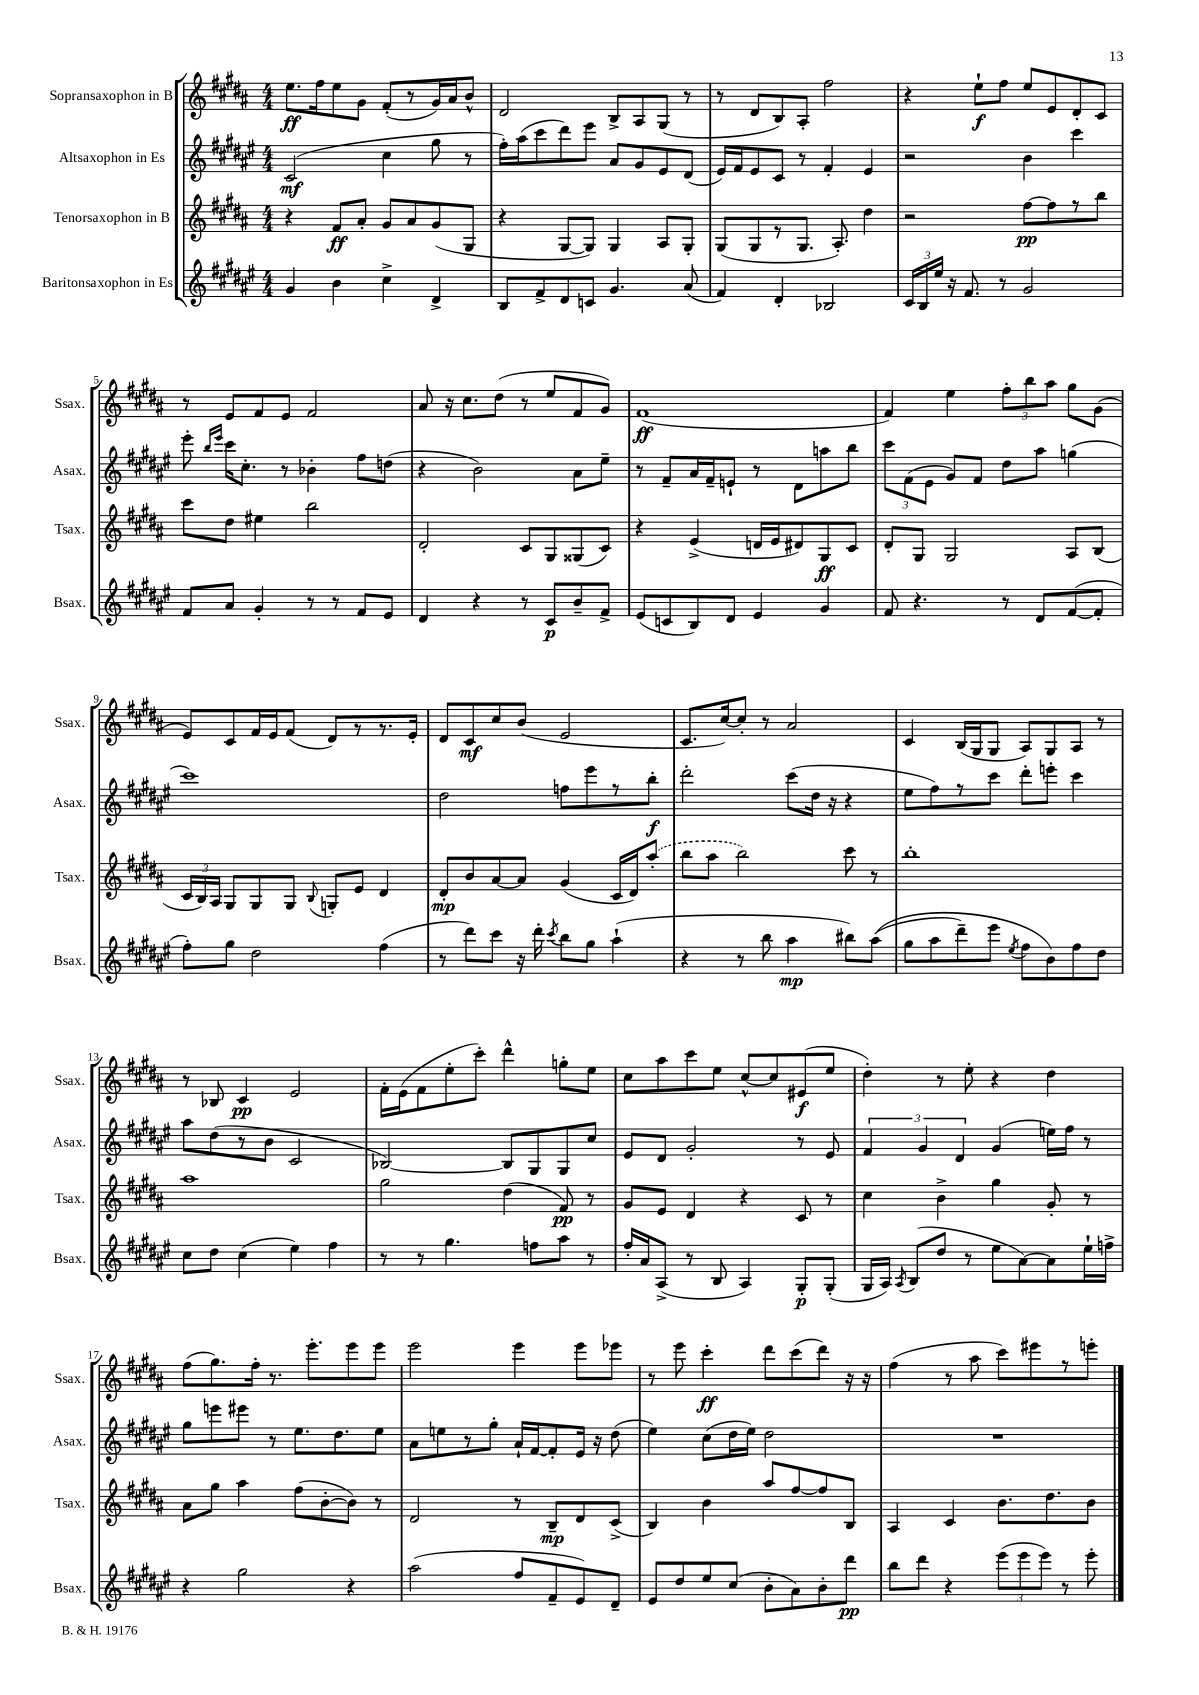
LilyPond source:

<<
\new StaffGroup <<
\new Staff = "s0" \with { instrumentName = "Sopransaxophon in B" shortInstrumentName = "Ssax." } {
    \clef treble \key b \major \numericTimeSignature \time 4/4
    \autoBeamOff e''8.[\ff fis''16 e''8 gis'8] fis'8[-.( r8 gis'16) ais'16 b'8]-^ |
    dis'2 b8[-> ais8 gis8]( r8 |
    r8 dis'8[ b8) ais8]-. fis''2 |
    r4 e''8[-!\f fis''8] e''8[ e'8 dis'8-. cis'8] |
    r8 e'8[ fis'8 e'8] fis'2 |
    ais'8 r16 cis''8.[ dis''8]( r8 e''8[ fis'8 gis'8]) |
    fis'1\ff( |
    fis'4) e''4 \tuplet 3/2 { fis''8[-. b''8 ais''8] } gis''8[ gis'8]( |
    e'8[) cis'8 fis'16 e'16 fis'8]( dis'8[) r8 r8. e'16]-. |
    dis'8[ cis'8\mf cis''8 b'8]( e'2 |
    cis'8.[ cis''16~) cis''8]-. r8 ais'2 |
    cis'4 b16[( gis16 gis8] ais8[) gis8 ais8] r8 |
    r8 bes8 cis'4\pp e'2 |
    fis'16[-. e'16( fis'8 e''8-. cis'''8]-.) dis'''4-^ g''8[-. e''8] |
    cis''8[ ais''8 cis'''8 e''8] cis''8[~-^ cis''8 eis'8\f( e''8] |
    dis''4-.) r8 e''8-. r4 dis''4 |
    fis''8[( gis''8.) fis''16]-. r8. e'''8.[-. e'''8 e'''8] |
    e'''2 e'''4 e'''8[ ees'''8] |
    r8 e'''8 cis'''4-.\ff dis'''8[ cis'''8( dis'''8]) r16 r16 |
    fis''4( r8 ais''8 cis'''8[) eis'''8 r8 e'''8]-. \bar "|." |
}
\new Staff = "s1" \with { instrumentName = "Altsaxophon in Es" shortInstrumentName = "Asax." } {
    \clef treble \key fis \major \numericTimeSignature \time 4/4
    \autoBeamOff cis'2\mf( cis''4 gis''8 r8 |
    fis''16[-.) ais''16( cis'''8 dis'''8) eis'''8] ais'8[ gis'8 eis'8 dis'8]( |
    eis'16[) fis'16 eis'8 cis'8] r8 fis'4-. eis'4 |
    r2 b'4 cis'''4 |
    eis'''8-. \grace { b''16[ eis'''16] } cis'''16[ cis''8.]-. r8 bes'4-. fis''8[ d''8]( |
    r4 b'2) ais'8[ eis''8]-- |
    r8 fis'8[-- ais'16 fis'16-- e'8]-! r8 dis'8[ a''8 b''8] |
    \tuplet 3/2 { cis'''8[ fis'8( eis'8] } gis'8[) fis'8] dis''8[ ais''8] g''4( |
    cis'''1) |
    dis''2 f''8[ eis'''8 r8 b''8]-.\f |
    dis'''2-. cis'''8[( dis''16] r16 r4 |
    eis''8[ fis''8) r8 cis'''8] dis'''8[-. e'''8]-. cis'''4 |
    ais''8[ dis''8( r8 b'8] cis'2 |
    bes2~) bes8[ gis8 gis8 cis''8] |
    eis'8[ dis'8] gis'2-. r8 eis'8 |
    \tuplet 3/2 { fis'4 gis'4 dis'4 } gis'4( e''16[) fis''16] r8 |
    gis''8[ e'''8 eis'''8] r8 eis''8.[ dis''8. eis''8] |
    ais'8[ e''8 r8 gis''8]-. ais'16[-! fis'16~ fis'8-. eis'16] r16 dis''8( |
    eis''4) cis''8[( dis''16 eis''16]) dis''2 |
    R1 \bar "|." |
}
\new Staff = "s2" \with { instrumentName = "Tenorsaxophon in B" shortInstrumentName = "Tsax." } {
    \clef treble \key b \major \numericTimeSignature \time 4/4
    \autoBeamOff r4 fis'8[\ff ais'8]-. gis'8[ ais'8 gis'8( gis8] |
    r4 gis8[~ gis8]) gis4 ais8[ gis8]-. |
    gis8[( gis8 r8 gis8.] ais8.-.) dis''4 |
    r2 fis''8[~\pp fis''8 r8 b''8] |
    cis'''8[ dis''8] eis''4 b''2 |
    dis'2-. cis'8[ gis8 gisis8( cis'8]) |
    r4 e'4->( d'16[ e'16 dis'8) gis8\ff cis'8] |
    dis'8[-. gis8] gis2 ais8[ b8]( |
    \tuplet 3/2 { cis'16[ b16) ais16] } gis8[ gis8 gis8] \appoggiatura { b8 } g8[-. e'8] dis'4 |
    dis'8[-.\mp b'8 ais'8~ ais'8] gis'4( cis'16[ dis'16) \once \slurDashed ais''8]-.( |
    b''8[ ais''8] b''2) cis'''8 r8 |
    b''1-. |
    ais''1 |
    gis''2 dis''4( fis'8\pp) r8 |
    gis'8[ e'8] dis'4 r4 cis'8 r8 |
    cis''4 b'4-> gis''4 gis'8-. r8 |
    ais'8[ gis''8] ais''4 fis''8[( b'8~-. b'8]) r8 |
    dis'2 r8 b8[--\mp dis'8 cis'8]->( |
    b4) b'4 ais''8[ fis''8~ fis''8 b8] |
    ais4 cis'4 b'8.[ dis''8. b'8] \bar "|." |
}
\new Staff = "s3" \with { instrumentName = "Baritonsaxophon in Es" shortInstrumentName = "Bsax." } {
    \clef treble \key fis \major \numericTimeSignature \time 4/4
    \autoBeamOff gis'4 b'4 cis''4-> dis'4-> |
    b8[ fis'8-> dis'8 c'8] gis'4. ais'8( |
    fis'4) dis'4-. bes2 |
    \tuplet 3/2 { cis'16[ b16 eis''16] } r16 fis'8. r8 gis'2 |
    fis'8[ ais'8] gis'4-. r8 r8 fis'8[ eis'8] |
    dis'4 r4 r8 cis'8[\p b'8-- fis'8]-> |
    eis'8[( c'8 b8) dis'8] eis'4 gis'4 |
    fis'8 r4. r8 dis'8[ fis'8~( fis'8]-. |
    fis''8[-.) gis''8] dis''2 fis''4( |
    r8 dis'''8[) cis'''8] r16 dis'''16-. \acciaccatura { cis'''8 } b''8[ gis''8] ais''4-!( |
    r4 r8 b''8 ais''4\mp bis''8[) ais''8](\( |
    gis''8[ ais''8 dis'''8--) eis'''8] \acciaccatura { eis''8 } fis''8[ b'8\) fis''8 dis''8] |
    cis''8[ dis''8] cis''4( eis''4) fis''4 |
    r8 r8 gis''4. f''8[ ais''8] r8 |
    fis''16[-. ais'16 ais8]->( r8 b8 ais4) gis8[-.\p gis8]-.( |
    gis16[ ais16]) \acciaccatura { ais8 } b8[( dis''8] r8 eis''8[ ais'8~) ais'8 eis''16-! f''16]-> |
    r4 gis''2 r4 |
    ais''2( fis''8[ fis'8-- eis'8) dis'8]-- |
    eis'8[ dis''8 eis''8 cis''8]( b'8[-. ais'8) b'8-. dis'''8]\pp |
    b''8[ dis'''8] r4 \tuplet 3/2 { eis'''8[( eis'''8 eis'''8]) } r8 eis'''8-. \bar "|." |
}
>>
>>
